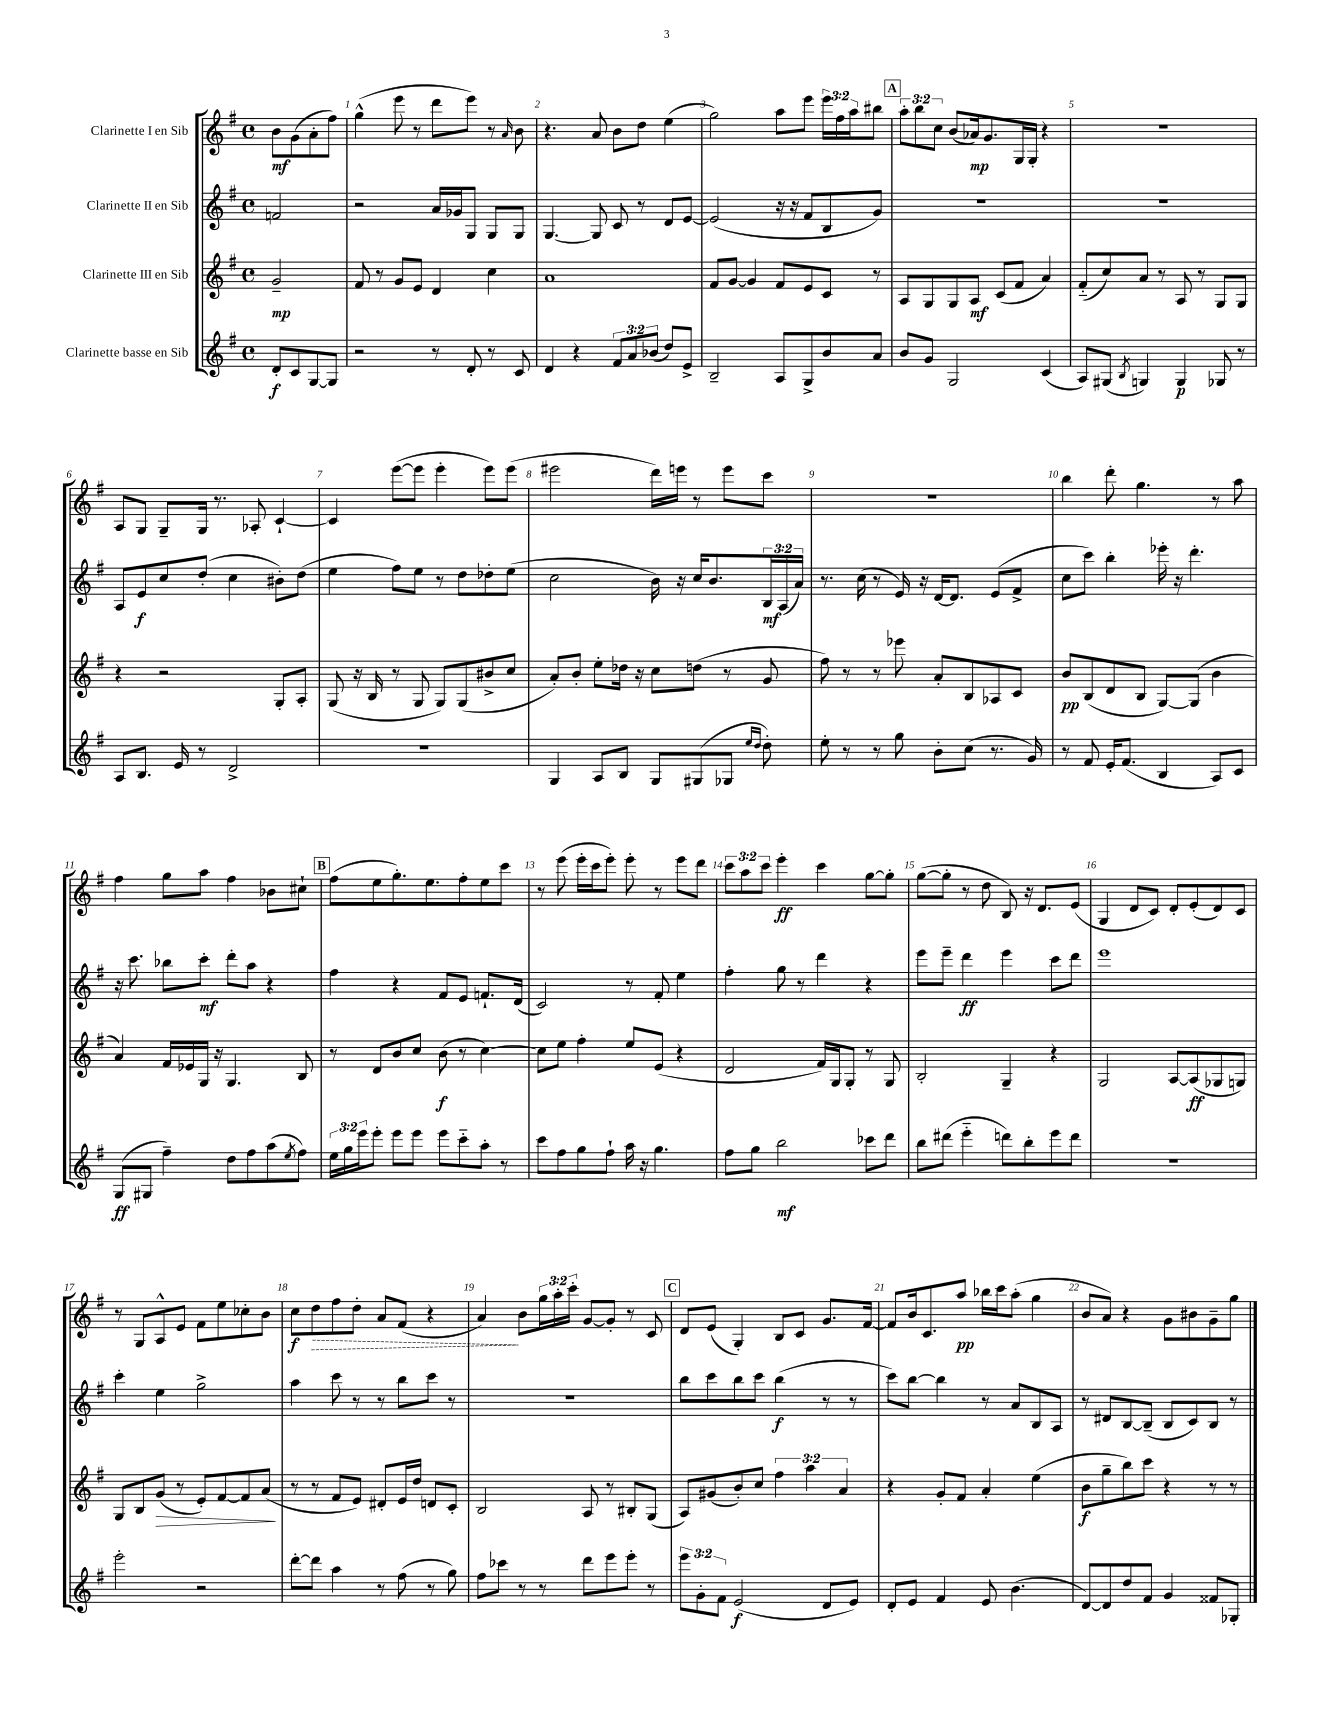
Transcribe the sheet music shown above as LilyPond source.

<<
\new StaffGroup <<
\new Staff = "s0" \with { instrumentName = "Clarinette I en Sib" } {
    \clef treble \key g \major \defaultTimeSignature \time 4/4 \override Staff.TupletNumber.text = #tuplet-number::calc-fraction-text \partial 2
    b'8\mf g'8( a'8-. fis''8) |
    g''4-^( e'''8 r8 d'''8 e'''8) r8 \grace { a'16 } b'8 |
    r4. a'8 b'8 d''8 e''4( |
    g''2) a''8 e'''8 \tuplet 3/2 { e'''16 fis''16 a''16 } bis''8 |
    \mark \markup { \box "A" } \tuplet 3/2 { a''8-. b''8 c''8 } b'8( aes'16\mp) g'8. g16 g16-. r4 |
    R1 |
    a8 g8 g8-- g16 r8. aes8-. c'4~-! |
    c'4 e'''8~( e'''8 e'''4-. e'''8) e'''8( |
    eis'''2 d'''16) e'''16 r8 e'''8 c'''8 |
    R1 |
    b''4 d'''8-. g''4. r8 a''8 |
    fis''4 g''8 a''8 fis''4 bes'8 cis''8-! |
    \mark \markup { \box "B" } fis''8( e''8 g''8.-.) e''8. fis''8-. e''8 c'''8 |
    r8 e'''8( e'''16-. c'''16 e'''8-.) e'''8-. r8 e'''8 d'''8 |
    \tuplet 3/2 { c'''8 a''8 c'''8 } e'''4-.\ff c'''4 g''8~ g''8-. |
    g''8~( g''8-. r8 d''8 b8) r16 d'8. e'8( |
    g4 d'8 c'8) d'8-. e'8-.( d'8) c'8 |
    r8 g8 a8-^ e'8 fis'8 e''8 ces''8-. b'8 |
    c''8\f \once \override Hairpin.style = #'dashed-line d''8\> fis''8 d''8-. a'8 fis'8( r4 |
    a'4\!) b'8 \tuplet 3/2 { g''16 a''16-. c'''16-. } g'8~ g'8-. r8 c'8 |
    \mark \markup { \box "C" } d'8 e'8( g4-.) b8 c'8 g'8. fis'16~ |
    fis'8 b'16 c'8. a''8\pp bes''16 c'''16 a''8-.( g''4 |
    b'8 a'8) r4 g'8 bis'8 g'8-- g''8 \bar "|." |
}
\new Staff = "s1" \with { instrumentName = "Clarinette II en Sib" } {
    \clef treble \key g \major \defaultTimeSignature \time 4/4 \override Staff.TupletNumber.text = #tuplet-number::calc-fraction-text \partial 2
    f'2 |
    r2 a'16 ges'16 g8 g8 g8 |
    g4.~ g8 c'8 r8 d'8 e'8~ |
    e'2( r16 r16 fis'8 b8 g'8) |
    \mark \markup { \box "A" } R1 |
    R1 |
    a8 e'8\f c''8 d''8-.( c''4 bis'8-.) d''8( |
    e''4 fis''8) e''8 r8 d''8 des''8-. e''8( |
    c''2 b'16) r16 c''16 b'8. \tuplet 3/2 { b16\mf a16( a'16) } |
    r8. c''16( r8 e'16) r16 d'16~ d'8. e'8( fis'8-> |
    c''8 c'''8) b''4-. ees'''16-. r16 d'''4.-. |
    r16 c'''8. bes''8 c'''8-.\mf d'''8-. a''8 r4 |
    \mark \markup { \box "B" } fis''4 r4 fis'8 e'8 f'8.-! d'16( |
    c'2) r8 fis'8-. e''4 |
    fis''4-. g''8 r8 d'''4 r4 |
    e'''8 e'''8-- d'''4\ff e'''4 c'''8 d'''8 |
    e'''1 |
    c'''4-. e''4 g''2-> |
    a''4 c'''8 r8 r8 b''8 c'''8 r8 |
    R1 |
    \mark \markup { \box "C" } b''8 c'''8 b''8 c'''8 b''4\f( r8 r8 |
    c'''8) b''8~ b''4 r8 a'8 b8 a8 |
    r8 dis'8 b8~ b8--( b8 c'8) b8 r8 \bar "|." |
}
\new Staff = "s2" \with { instrumentName = "Clarinette III en Sib" } {
    \clef treble \key g \major \defaultTimeSignature \time 4/4 \override Staff.TupletNumber.text = #tuplet-number::calc-fraction-text \partial 2
    g'2--\mp |
    fis'8 r8 g'8 e'8 d'4 c''4 |
    a'1 |
    fis'8 g'8~ g'4 fis'8 e'8 c'8 r8 |
    \mark \markup { \box "A" } a8 g8 g8 a8\mf c'8( fis'8 a'4) |
    fis'8-_( c''8) a'8 r8 a8 r8 g8 g8 |
    r4 r2 g8-. a8-. |
    g8( r16 b16 r8 g8 g8) g8( bis'8-> c''8 |
    a'8-.) b'8-. e''8-. des''16 r16 c''8 d''8( r8 g'8 |
    fis''8) r8 r8 ees'''8 a'8-. b8 aes8 c'8 |
    b'8\pp b8( d'8 b8 g8~) g8( b'4 |
    a'4) fis'16 ees'16 g16 r16 g4. b8 |
    \mark \markup { \box "B" } r8 d'8 b'8 c''8 b'8\f( r8 c''4~) |
    c''8 e''8 fis''4-. e''8 e'8( r4 |
    d'2 fis'16) g16 g8-. r8 g8 |
    b2-. g4-- r4 |
    g2 a8~ a8\ff( ges8 g8) |
    g8 b8 g'8\>( r8 e'8-.) fis'8~ fis'8 a'8\!( |
    r8 r8 fis'8 e'8) dis'8-. e'16 d''16 d'8 c'8-. |
    b2 a8 r8 bis8-. g8( |
    \mark \markup { \box "C" } a8) gis'8( b'8-.) c''8 \tuplet 3/2 { fis''4 a''4 a'4 } |
    r4 g'8-. fis'8 a'4-. e''4( |
    b'8\f g''8-- b''8) c'''8 r4 r8 r8 \bar "|." |
}
\new Staff = "s3" \with { instrumentName = "Clarinette basse en Sib" } {
    \clef treble \key g \major \defaultTimeSignature \time 4/4 \override Staff.TupletNumber.text = #tuplet-number::calc-fraction-text \partial 2
    d'8-.\f c'8 g8~ g8 |
    r2 r8 d'8-. r8 c'8 |
    d'4 r4 \tuplet 3/2 { fis'8 a'8 bes'8( } d''8) e'8-> |
    b2-- a8 g8-> b'8 a'8 |
    \mark \markup { \box "A" } b'8 g'8 g2 c'4( |
    a8) gis8( \acciaccatura { b8 } g4) g4\p ges8 r8 |
    a8 b8. e'16 r8 d'2-> |
    R1 |
    g4 a8 b8 g8 gis8( ges8 \grace { e''16 d''16 } d''8-.) |
    e''8-. r8 r8 g''8 b'8-. c''8( r8. g'16) |
    r8 fis'8 e'16-. fis'8.( b4 a8) c'8 |
    g8\ff( gis8 fis''4--) d''8 fis''8 a''8( \acciaccatura { e''8 } fis''8) |
    \mark \markup { \box "B" } \tuplet 3/2 { e''16 g''16 e'''16 } e'''8-. e'''8 e'''8 e'''8 c'''8-_ a''8-. r8 |
    c'''8 fis''8 g''8 fis''8-! a''16 r16 g''4. |
    fis''8 g''8 b''2\mf ces'''8 d'''8 |
    b''8 dis'''8( e'''4-_ d'''8) b''8-. e'''8 d'''8 |
    r1 |
    e'''2-. r2 |
    d'''8~-. d'''8 a''4 r8 fis''8( r8 g''8) |
    fis''8 ces'''8 r8 r8 d'''8 e'''8 e'''8-. r8 |
    \mark \markup { \box "C" } \tuplet 3/2 { e'''8 g'8-. fis'8 } e'2\f( d'8 e'8) |
    d'8-. e'8 fis'4 e'8 b'4.( |
    d'8~) d'8 d''8 fis'8 g'4 fisis'8 ges8-. \bar "|." |
}
>>
>>
\layout { \context { \Score \override BarNumber.break-visibility = ##(#f #t #t) barNumberVisibility = #all-bar-numbers-visible } }
